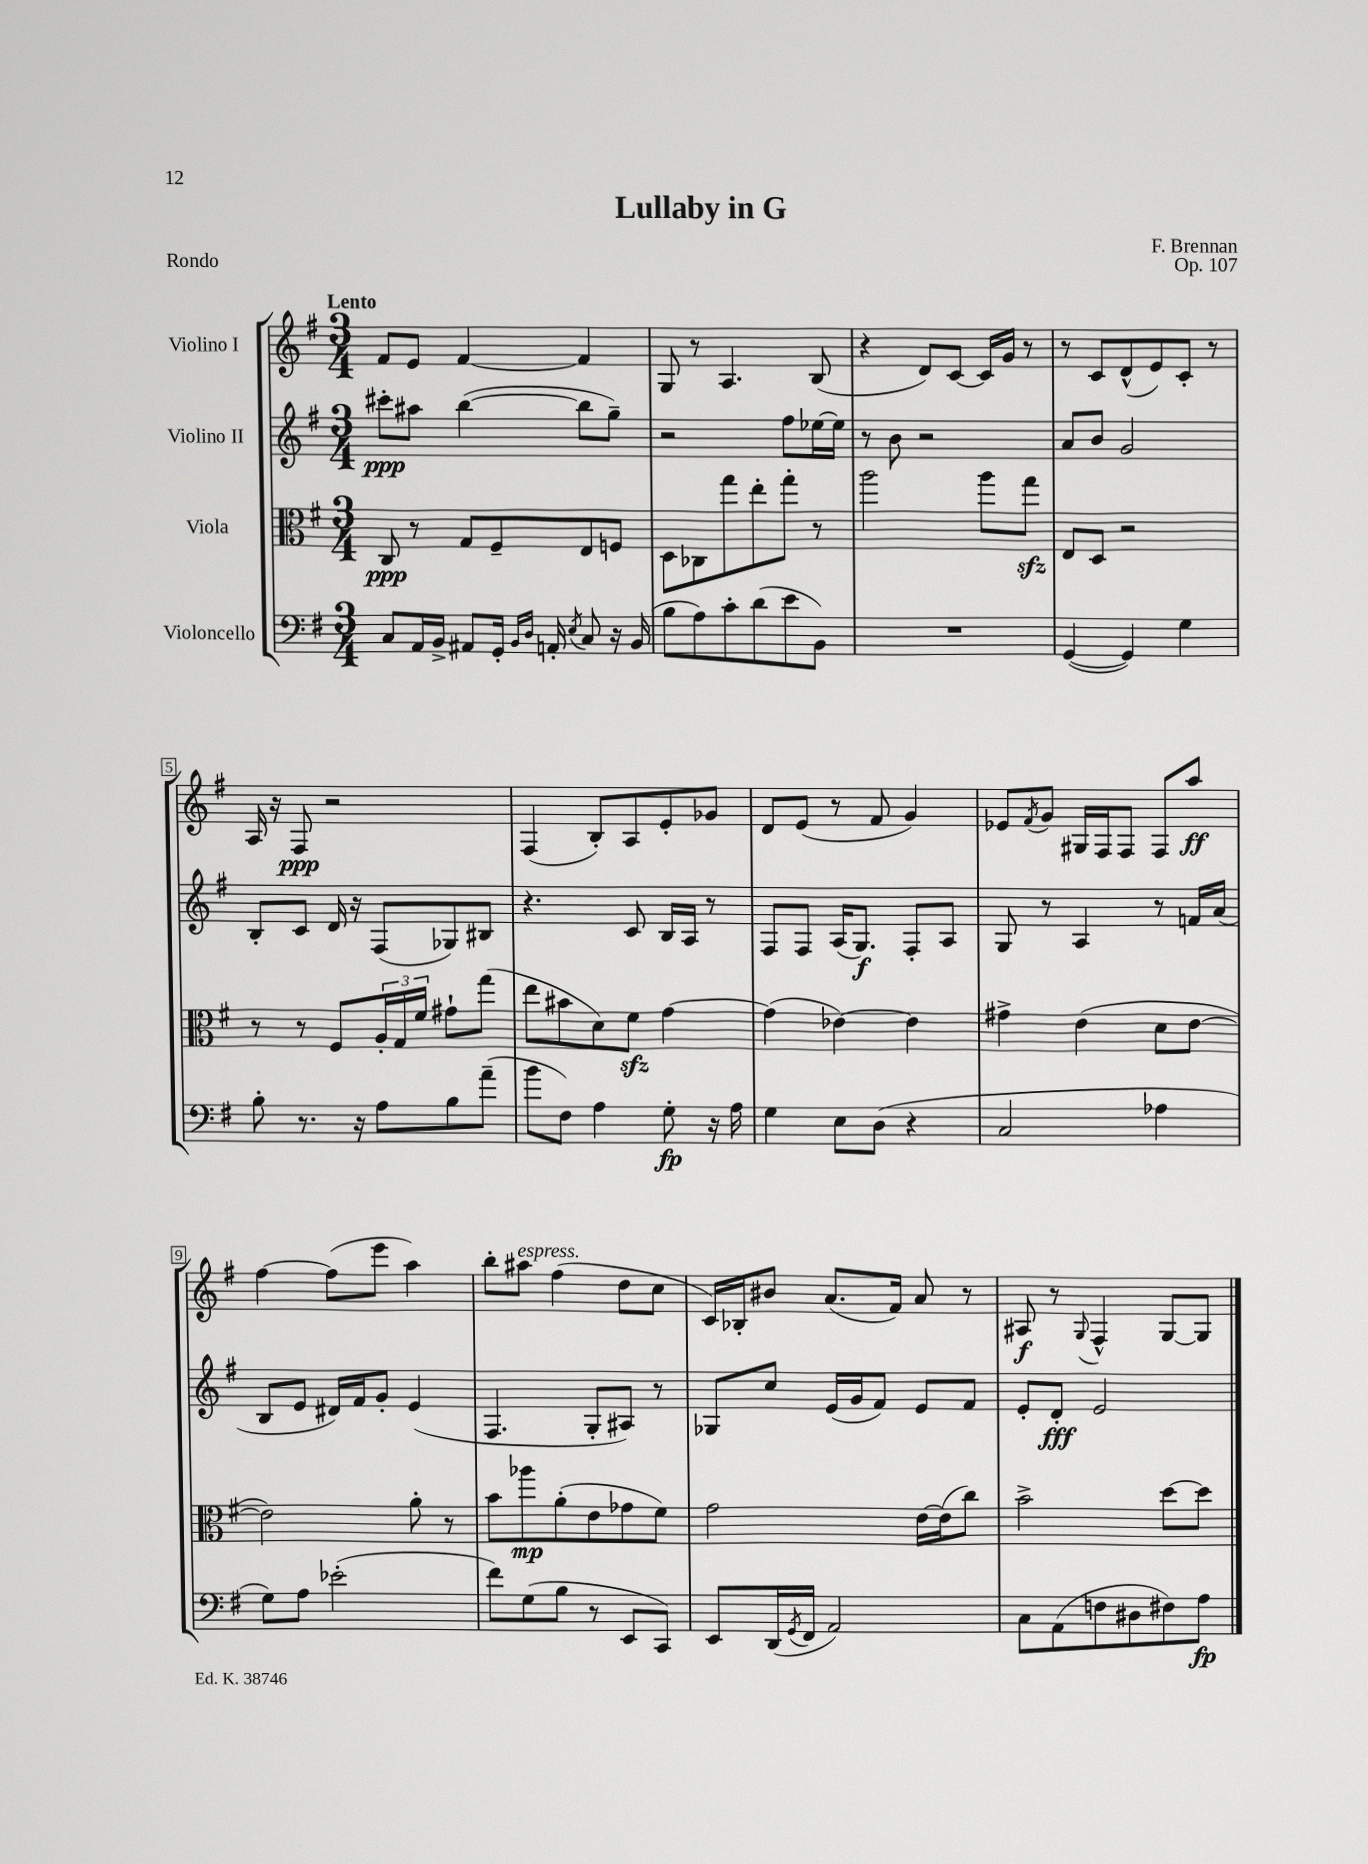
\header { title = "Lullaby in G" composer = "F. Brennan" opus = "Op. 107" piece = "Rondo" }
<<
\new StaffGroup <<
\new Staff = "s0" \with { instrumentName = "Violino I" } {
    \clef treble \key g \major \numericTimeSignature \time 3/4 \tempo "Lento"
    fis'8 e'8 fis'4~ fis'4 |
    g8 r8 a4. b8( |
    r4 d'8) c'8~ c'16 g'16 r8 |
    r8 c'8 d'8-^( e'8) c'8-. r8 |
    a16 r16 fis8\ppp r2 |
    fis4( b8-.) a8 e'8-. ges'8 |
    d'8 e'8( r8 fis'8 g'4) |
    ees'8 \acciaccatura { fis'8 } g'8 gis16 fis16 fis8 fis8 a''8\ff |
    fis''4~ fis''8( e'''8 a''4) |
    b''8-. ais''8^\markup { \italic "espress." } fis''4( d''8 c''8 |
    c'16) bes16-. bis'8 a'8.( fis'16) a'8 r8 |
    ais8\f r8 \appoggiatura { g8 } fis4-^ g8~ g8 \bar "|." |
}
\new Staff = "s1" \with { instrumentName = "Violino II" } {
    \clef treble \key g \major \numericTimeSignature \time 3/4
    cis'''8-.\ppp ais''8 b''4~( b''8 g''8--) |
    r2 fis''8 ees''16~ ees''16 |
    r8 b'8 r2 |
    a'8 b'8 g'2 |
    b8-. c'8 d'16 r16 fis8( ges8) bis8 |
    r4. c'8 b16 a16 r8 |
    fis8 fis8 a16( g8.\f) fis8-. a8 |
    g8 r8 a4 r8 f'16 a'16( |
    b8 e'8 dis'16) fis'16 g'8-. e'4( |
    fis4. g8-. ais8) r8 |
    ges8 c''8 e'16( g'16 fis'8) e'8 fis'8 |
    e'8-. d'8-.\fff e'2 \bar "|." |
}
\new Staff = "s2" \with { instrumentName = "Viola" } {
    \clef alto \key g \major \numericTimeSignature \time 3/4
    c8\ppp r8 g8 fis8-- e8 f8 |
    d8 ces8 g''8 e''8-. g''8-. r8 |
    a''2 a''8 g''8\sfz |
    e8 d8 r2 |
    r8 r8 fis8 \tuplet 3/2 { a16-. g16 fis'16 } gis'8-! g''8( |
    e''8 bis'8 d'8) fis'8\sfz g'4~ |
    g'4( ees'4~) ees'4 |
    gis'4-> e'4( d'8 e'8~ |
    e'2) a'8-. r8 |
    b'8 aes''8\mp a'8-.( e'8 ges'8 fis'8) |
    g'2 e'16~ e'16( c''8) |
    b'2-> d''8~ d''8 \bar "|." |
}
\new Staff = "s3" \with { instrumentName = "Violoncello" } {
    \clef bass \key g \major \numericTimeSignature \time 3/4
    c8 a,16 b,16-> ais,8 g,16-. \grace { b,16 d16 } a,16-. \acciaccatura { e8 } c8 r16 b,16( |
    b8 a8) c'8-. d'8( e'8 b,8) |
    R2. |
    g,4~( g,4) g4 |
    b8-. r8. r16 a8 b8 a'8--( |
    b'8 fis8) a4 g8-.\fp r16 a16 |
    g4 e8 d8( r4 |
    c2 aes4 |
    g8) a8 ees'2-.( |
    fis'8) g8( b8 r8 e,8 c,8) |
    e,8 d,16( \acciaccatura { g,8 } fis,16 a,2) |
    c8 a,8( f8 dis8 fis8) a8\fp \bar "|." |
}
>>
>>
\layout { \context { \Score \override BarNumber.stencil = #(make-stencil-boxer 0.1 0.3 ly:text-interface::print) } }
